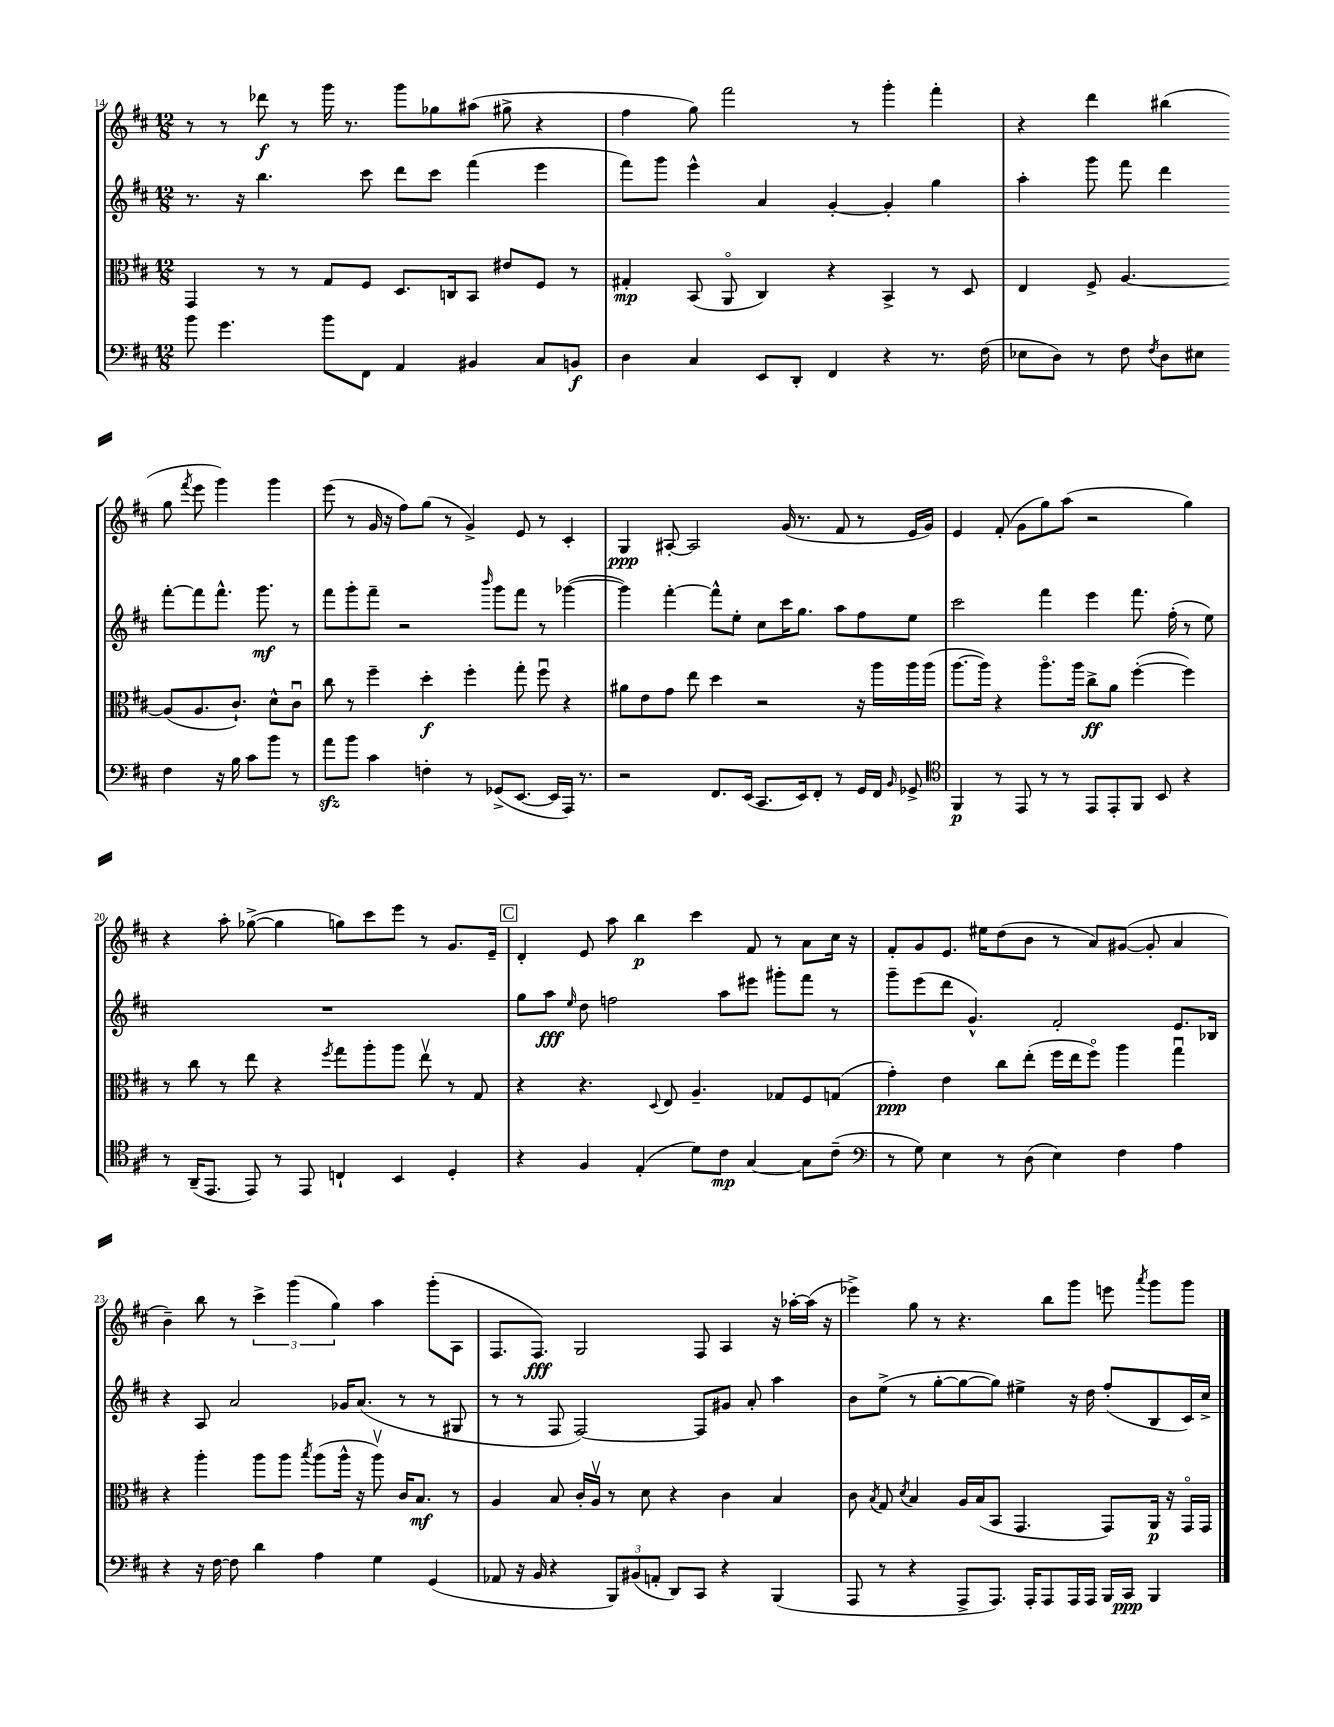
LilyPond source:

<<
\new StaffGroup <<
\new Staff = "s0" {
    \clef treble \key d \major \numericTimeSignature \time 12/8
    \autoBeamOff r8 r8 des'''8\f r8 g'''16 r8. g'''8[ ges''8 ais''8]( gis''8-> r4 |
    fis''4 g''8) fis'''2 r8 g'''4-. fis'''4-. |
    r4 d'''4 bis''4( g''8 \acciaccatura { fis'''8 } e'''8 g'''4) g'''4 |
    e'''8( r8 g'16 r16 fis''8[) g''8]( r8 g'4->) e'8 r8 cis'4-. |
    g4\ppp ais8~-. ais2 g'16( r8. fis'8 r8 e'16[ g'16]) |
    e'4 fis'8-.( g'8[ g''8) a''8]( r2 g''4) |
    r4 a''8-. ges''8~->( ges''4 g''8[) cis'''8 e'''8] r8 g'8.[ e'16]-- |
    \mark \markup { \box "C" } d'4-. e'8 a''8 b''4\p cis'''4 fis'8 r8 a'8[ cis''16] r16 |
    fis'8[-. g'8 e'8.] eis''16[ d''8( b'8] r8 a'8[) gis'8]~( gis'8-. a'4 |
    b'4--) b''8 r8 \tuplet 3/2 { cis'''4-> g'''4( g''4) } a''4 g'''8[-.( a8] |
    fis8.[ fis8.]\fff) g2 fis8 a4 r16 aes''16[~-. aes''16]( r16 |
    ees'''4->) g''8 r8 r4. b''8[ g'''8] e'''8 \acciaccatura { a'''8 } g'''8[ g'''8] \bar "|." |
}
\new Staff = "s1" {
    \clef treble \key d \major \numericTimeSignature \time 12/8
    \autoBeamOff r8. r16 b''4. cis'''8 d'''8[ cis'''8] fis'''4( e'''4 |
    fis'''8[) g'''8] e'''4-^ a'4 g'4~-. g'4-. g''4 |
    a''4-. g'''8 fis'''8 d'''4 fis'''8[~-. fis'''8 fis'''8.]-^ g'''8.\mf r8 |
    fis'''8[ g'''8-. fis'''8]-- r2 \grace { b'''16 } g'''8[ fis'''8] r8 ges'''4~( |
    ges'''4) fis'''4~-. fis'''8[-^ e''8]-. cis''8[ cis'''16 g''8.] a''8[ fis''8 e''8] |
    cis'''2 fis'''4 e'''4 fis'''8. fis''16-.( r8 e''8) |
    R1. |
    \mark \markup { \box "C" } g''8[ a''8]\fff \grace { e''16 } d''8 f''2 a''8[ eis'''8] gis'''8[-. fis'''8] r8 |
    g'''8[-- e'''8( d'''8] g'4.-^) fis'2-. e'8.[ bes16] |
    r4 a8 a'2 ges'16[ a'8.]( r8 r8 gis8 |
    r8 r8 fis8 fis2~) fis8[ gis'8] a'8-. a''4 |
    b'8[ e''8]->( r8 g''8[~-. g''8~ g''8]) eis''4-> r16 d''16 fis''8[-.( b8 cis'16) cis''16]-> \bar "|." |
}
\new Staff = "s2" {
    \clef alto \key d \major \numericTimeSignature \time 12/8
    \autoBeamOff g,4 r8 r8 g8[ fis8] d8.[ c16 b,8] eis'8[ fis8] r8 |
    gis4-.\mp b,8( a,8\flageolet cis4) r4 b,4-> r8 d8 |
    e4 fis8-> a4.~ a8[( a8. cis'8.]-!) d'8[-^ cis'8]\downbow |
    cis''8 r8 fis''4-- d''4-.\f fis''4-. g''8-. fis''8\downbow r4 |
    ais'8[ e'8 g'8] e''8 d''4 r2 r16 a''16[ a''16 a''16]( |
    a''8.[~ a''16]) r4 a''8.[\flageolet a''16] cis''8[->\ff a'8] fis''4~-.( fis''4) |
    r8 cis''8 r8 e''8 r4 \acciaccatura { fis''8 } g''8[ a''8-. a''8] e''8\upbow r8 g8 |
    \mark \markup { \box "C" } r4 r4. \appoggiatura { d8 } e8 a4.-- ges8[ fis8 g8]( |
    g'4-.\ppp) e'4 cis''8[ e''8]-.( fis''16[ e''16 fis''8]\flageolet) a''4 g''4\downbow |
    r4 a''4-. a''8[ a''8] \acciaccatura { b''8 } a''8[( a''16]-^ r16 a''8\upbow) cis'16[ b8.]\mf r8 |
    a4 b8 cis'16[-. a16]\upbow r8 d'8 r4 cis'4 b4 |
    cis'8 \acciaccatura { b8 } g8 \acciaccatura { d'8 } b4 a16[ b16( b,8] g,4. g,8[) a,16]\p r16 g,16[\flageolet g,16] \bar "|." |
}
\new Staff = "s3" {
    \clef bass \key d \major \numericTimeSignature \time 12/8
    \autoBeamOff b'8 g'4. b'8[ fis,8] a,4 bis,4 cis8[ b,8]\f |
    d4 cis4 e,8[ d,8]-. fis,4 r4 r8. fis16( |
    ees8[ d8]) r8 fis8 \acciaccatura { fis8 } d8[ eis8] fis4 r16 b16 cis'8[ b'8] r8 |
    a'8[\sfz b'8] cis'4 f4-. r8 ges,8[->( e,8.]~ e,16[ a,,16]) r8. |
    r2 fis,8.[ e,16]( cis,8.[ e,16) fis,8]-. r8 g,16[ fis,16] \grace { b,16 } ges,8-> |
    \clef tenor fis,4\p r8 e,8 r8 r8 e,8[ e,8-. fis,8] b,8 r4 |
    r8 a,16[--( e,8.] e,8) r8 e,8 c4-! b,4 d4-. |
    \mark \markup { \box "C" } r4 fis4 e4-.( d'8[) cis'8]\mp g4~ g8[ cis'8]--( |
    \clef bass r8 g8) e4 r8 d8( e4) fis4 a4 |
    r4 r16 fis16~ fis8 d'4 a4 g4 g,4( |
    aes,8 r16 b,16 r4 \tuplet 3/2 { b,,8[) bis,8( a,8]-. } d,8[) cis,8] r4 b,,4( |
    a,,8 r8 r4 a,,8[-> a,,8.]) a,,16[-. a,,8 a,,16 a,,16] b,,16[ cis,16]\ppp b,,4 \bar "|." |
}
>>
>>
\layout { \context { \Score currentBarNumber = #14 } }
